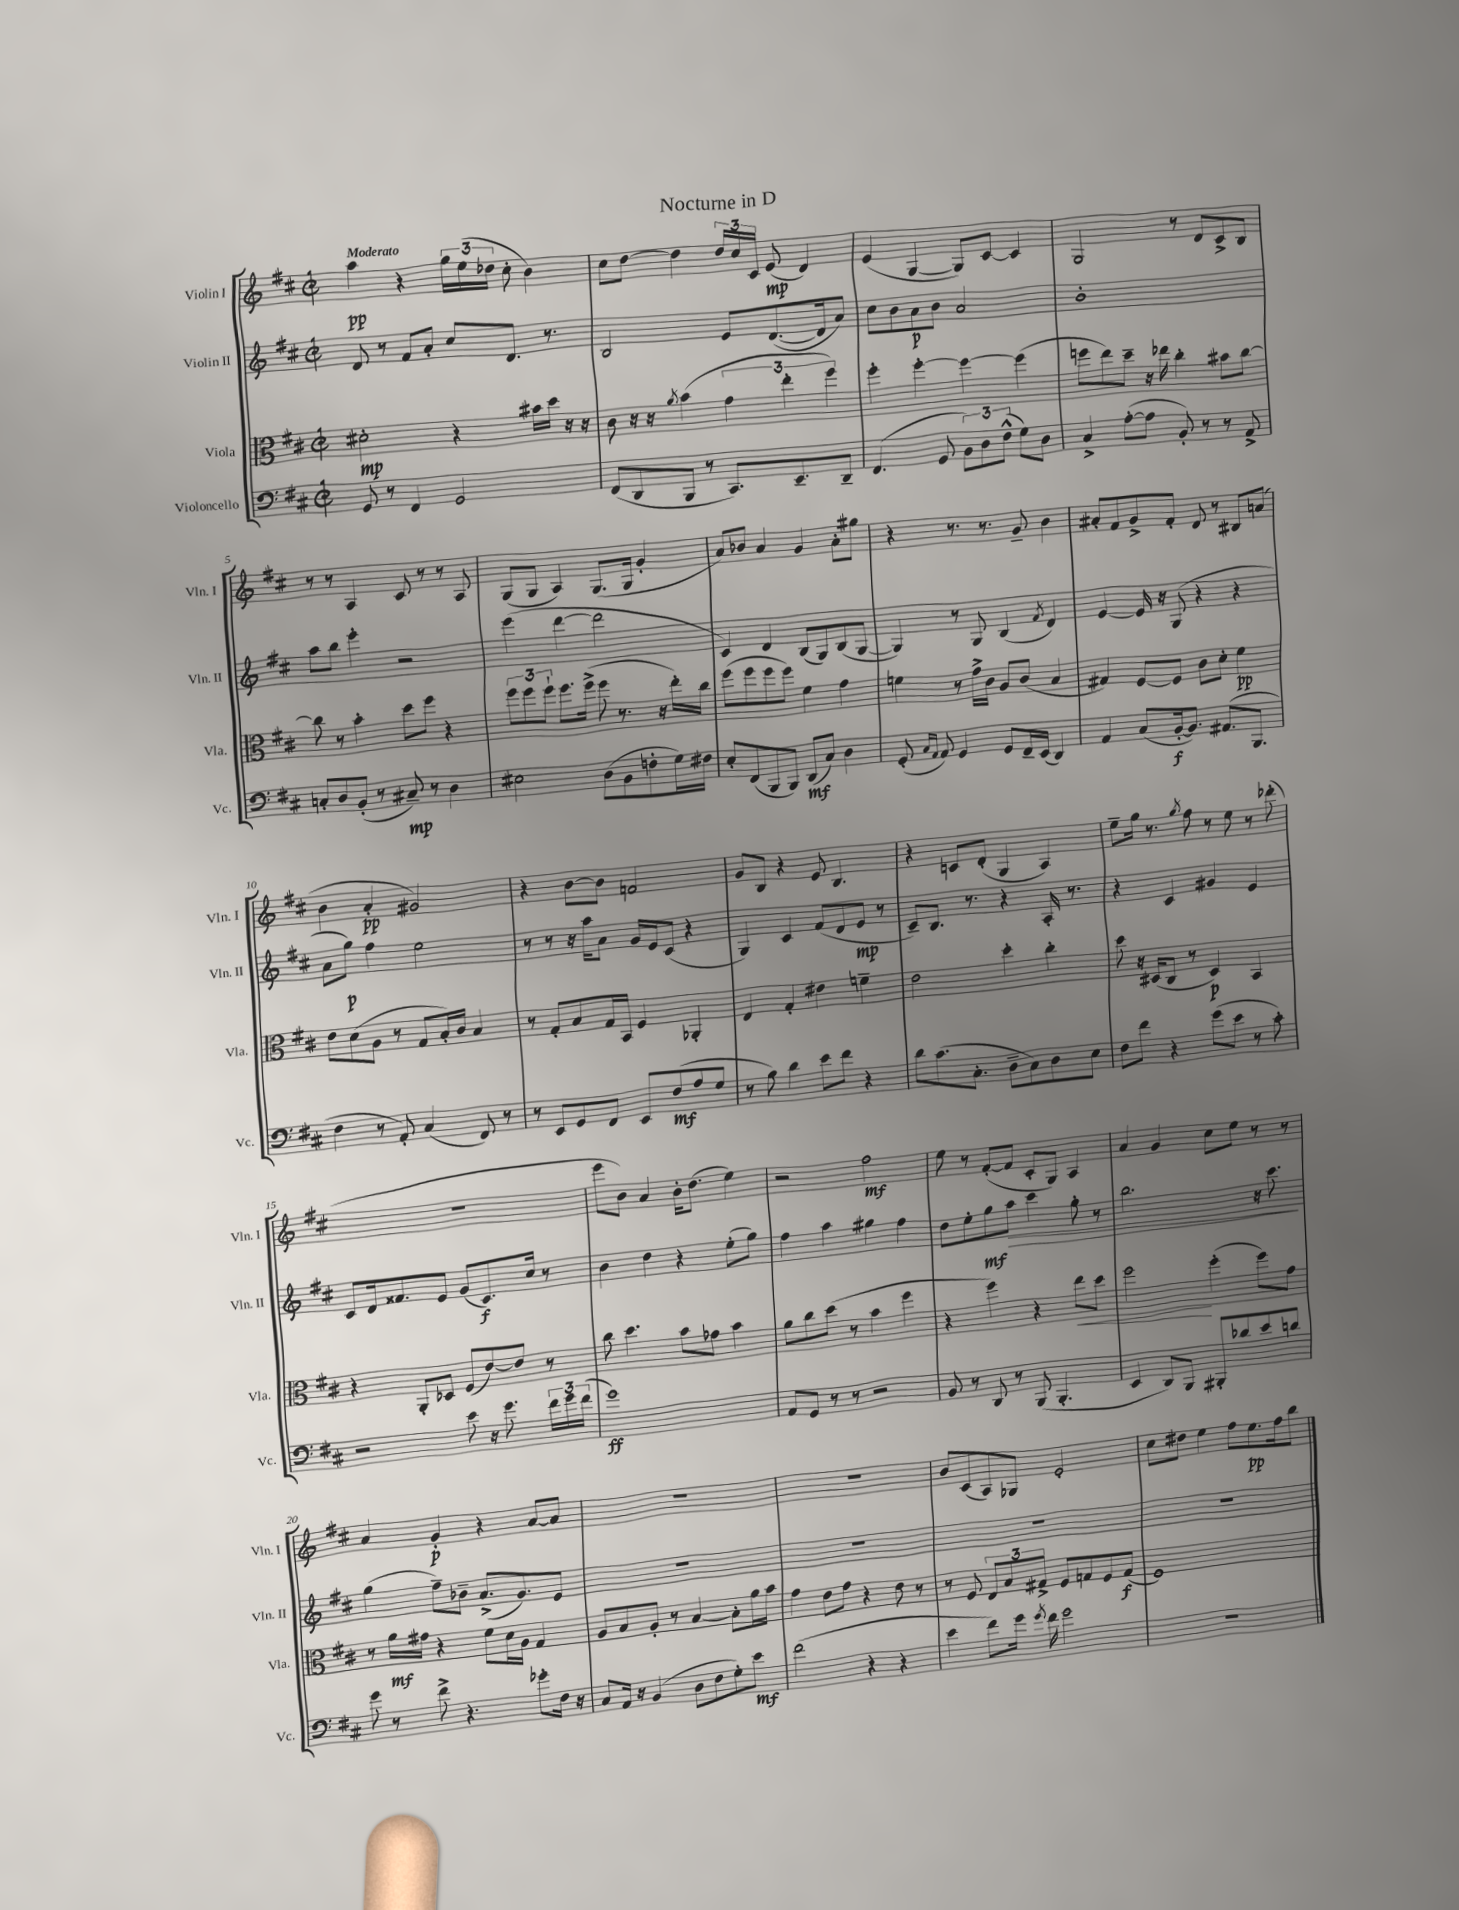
\header { title = "Nocturne in D" }
<<
\new StaffGroup <<
\new Staff = "s0" \with { instrumentName = "Violin I" shortInstrumentName = "Vln. I" } {
    \clef treble \key d \major \defaultTimeSignature \time 2/2 \tempo "Moderato"
    \autoBeamOff a''4\pp r4 \tuplet 3/2 { g''16[ e''16( des''16] } cis''8-. b'4) |
    cis''8[ d''8]~ d''4 \tuplet 3/2 { d''16[ cis''16 cis'16] } e'8\mp( d'4) |
    e'4( g4~ g8[) cis'8]~ cis'4 |
    g2 r8 d'8[ cis'8-> b8] |
    r8 r8 a4 cis'8 r8 r8 a8 |
    g8[( g8] a4) g8.[( g16] g'4-. |
    a'8[) bes'8] a'4 g'4 a'8[-. gis''8] |
    r4 r8. r8. g'8-- b'4 |
    ais'8[-. fis'8 g'8-> fis'8]-. d'8 r8 bis8[ a'8]( |
    b'4 a'4-.\pp gis'2) |
    r4 b'8[~ b'8] f'2 |
    g'8[ b8] r4 e'8 b4. |
    r4 c'8[ d'8]-.( g4 a4) |
    e''8[-- g''16] r8. \acciaccatura { g''8 } fis''8 r8 e''8 r8 des'''8-.( |
    r1 |
    e'''8[ b'8]) a'4 b'16[-. d''8.]( e''4) |
    r2 fis''2\mf |
    e''8 r8 fis'8[~-.( fis'8] cis'8[-. g8]) a4 |
    a'4 g'4 cis''8[ e''8] r8 r8 |
    a'4 g'4-.\p r4 a'8[~ a'8] |
    r1 |
    R1 |
    b'8[ cis'8( a8) ges8] e'2-. |
    cis''8[ dis''8] e''4 fis''8[ e''8.\pp fis''16 b''8] \bar "|." |
}
\new Staff = "s1" \with { instrumentName = "Violin II" shortInstrumentName = "Vln. II" } {
    \clef treble \key d \major \defaultTimeSignature \time 2/2
    \autoBeamOff d'8 r8 fis'8[ a'8]-. cis''8[ d'8.] r8. |
    b2 e'8[ d'8.~( d'16 a'8]) |
    cis''8[ b'8 a'8\p b'8] a'2 |
    b'1-. |
    a''8[ b''8] e'''4-. r2 |
    e'''4( d'''4~ d'''2 |
    cis'4) d'4 b8[( g8) b8( g8]~ |
    g4) r8 g8 b4( \acciaccatura { fis'8 } d'4) |
    e'4~ e'16 r16 g8( r4 r4 |
    a'8[ g''8]\p) fis''4 e''2 |
    r8 r8 r16 a''16[ a'8] g'16[ e'16 cis'8]( r4 |
    g4) cis'4 fis'8[( d'8 e'8]\mp r8 |
    cis'8[--) b8.] r8. r4 a16-. r8. |
    r4 cis'4 gis'4 e'4 |
    cis'8[ d'16 fisis'8. e'8] g'8[( cis'8.\f) cis''16] r8 |
    b'4 d''4 r4 e''8[-.( g''8]) |
    fis''4 a''4 gis''4 fis''4 |
    d''8[ e''8-. g''8\mf a''8]\> cis'''4 g''8-. r8 |
    b''2. r16 cis'''8.\! |
    g''4( fis''8[--) bes'8]-- a'8.[->( g'8.) e'8] |
    R1 |
    R1 |
    R1 |
    R1 \bar "|." |
}
\new Staff = "s2" \with { instrumentName = "Viola" shortInstrumentName = "Vla." } {
    \clef alto \key d \major \defaultTimeSignature \time 2/2
    \autoBeamOff dis'2-.\mp r4 bis'16[ d''16] r16 r16 |
    cis'8 r16 r16 \acciaccatura { a'8 } b'4( \tuplet 3/2 { g'4 e''4-. fis''4) } |
    fis''4-. fis''4~-. fis''4~ fis''4( |
    f''8[ e''8) d''8]-- r16 ees''16 cis''4-. bis'8[ cis''8]~ |
    cis''8 r8 b'4-. d''8[ fis''8] r4 |
    \tuplet 3/2 { fis''8[ fis''8 fis''8]-! } fis''8.[ fis''16]->( fis''8 r8. r16 e''16[-.) cis''16] |
    fis''8[( fis''8 fis''8 fis''8]) fis'4 g'4 |
    f'4 r8 g'16[-> cis'16] a8[ cis'8]( b4 |
    gis4) fis8[~ fis8] cis'8[ d'8]-. fis'4\pp |
    e'8[ d'8( a8] r8 g8[ b16-.) cis'16] b4 |
    r8 g8[-. b8 g16 b,16] fis4 aes,4-. |
    e4 g4-. eis'4 f'4-- |
    e'2 d''4-. cis''4-. |
    d''8 r16 dis16[( cis8] r8 dis4\p) b,4 |
    r4 a,8[-. des8] fis8[( e'8~) e'8] r8 |
    cis''8 d''4. b'8[ ges'8] b'4 |
    a'8[ cis''8 d''8]( r8 b'4 fis''4 |
    r4 fis''4) r4 e''8[\< d''8] |
    fis''2\! fis''4-.( fis''8[) g'8] |
    r8 a'16[\mf gis'16] r4 fis'8[ d'16 a16] g4 |
    a8[ b8 a8]-. r8 b4~ b8[-. a'16 b'16] |
    g'4 e'8[ g'8] r4 e'8 r8 |
    r8 fis8 \tuplet 3/2 { e8[ b8 gis8]-> } fis8[ g8 fis8 g8]\f( |
    fis1) \bar "|." |
}
\new Staff = "s3" \with { instrumentName = "Violoncello" shortInstrumentName = "Vc." } {
    \clef bass \key d \major \defaultTimeSignature \time 2/2
    \autoBeamOff g,8 r8 fis,4 g,2 |
    fis,8[( d,8 b,,8] r8 cis,8.[) e,8.-- d,8]-- |
    fis,4.( g,8 \tuplet 3/2 { b,8[) d8 fis8]-^( } g8[) d8] |
    cis4-> a8[~-.( a8] b,8-.) r8 r8 a,8-> |
    c8[-. d8 b,8]-.( r8 cis8--\mp) r8 d4 |
    eis2 d8[( b,8 f8-. g16) fis16] |
    e8[-. fis,8( b,,8 b,,8]) d,8[\mf( cis8]) d4 |
    g,8-.( \grace { cis16[ a,16] } a,8) g,4 g,8[ fis,16-- e,16]( d,4) |
    a,4 cis8[( b,16~-.\f b,8.]) ais,8.[( b,,8.] |
    fis4 r8 a,8-.) cis4( fis,8) r8 |
    r8 e,8[ g,8 fis,8] e,8[ fis8\mf( a8 g8] |
    r8 b8) d'4 e'8[ fis'8] r4 |
    d'8[ cis'8.( cis8.]-. d8[-- cis8) d8 e8] |
    fis8[ fis'8] r4 g'8[( e'8] r8 cis'8-.) |
    r2 e'8 r16 g'8. \tuplet 3/2 { fis'16[ g'16 fis'16]( } |
    g'1\ff) |
    a,8[ g,8] r8 r8 r2 |
    b,8 r8 d,8 r8 b,,8( b,,4.-. |
    e,4 d,8[) b,,8] bis,,8[-. des'8 e'8 d'8] |
    g'8 r8 fis'8-> r4. ges'8[-. fis16] r16 |
    cis8[ a,16] r16 b,4( d8[ fis8 g8-.) e'8]\mf |
    fis'2( r4 r4 |
    e'4 fis'8[) g'16] \acciaccatura { g'8 } fis'16 g'2 |
    r1 \bar "|." |
}
>>
>>
